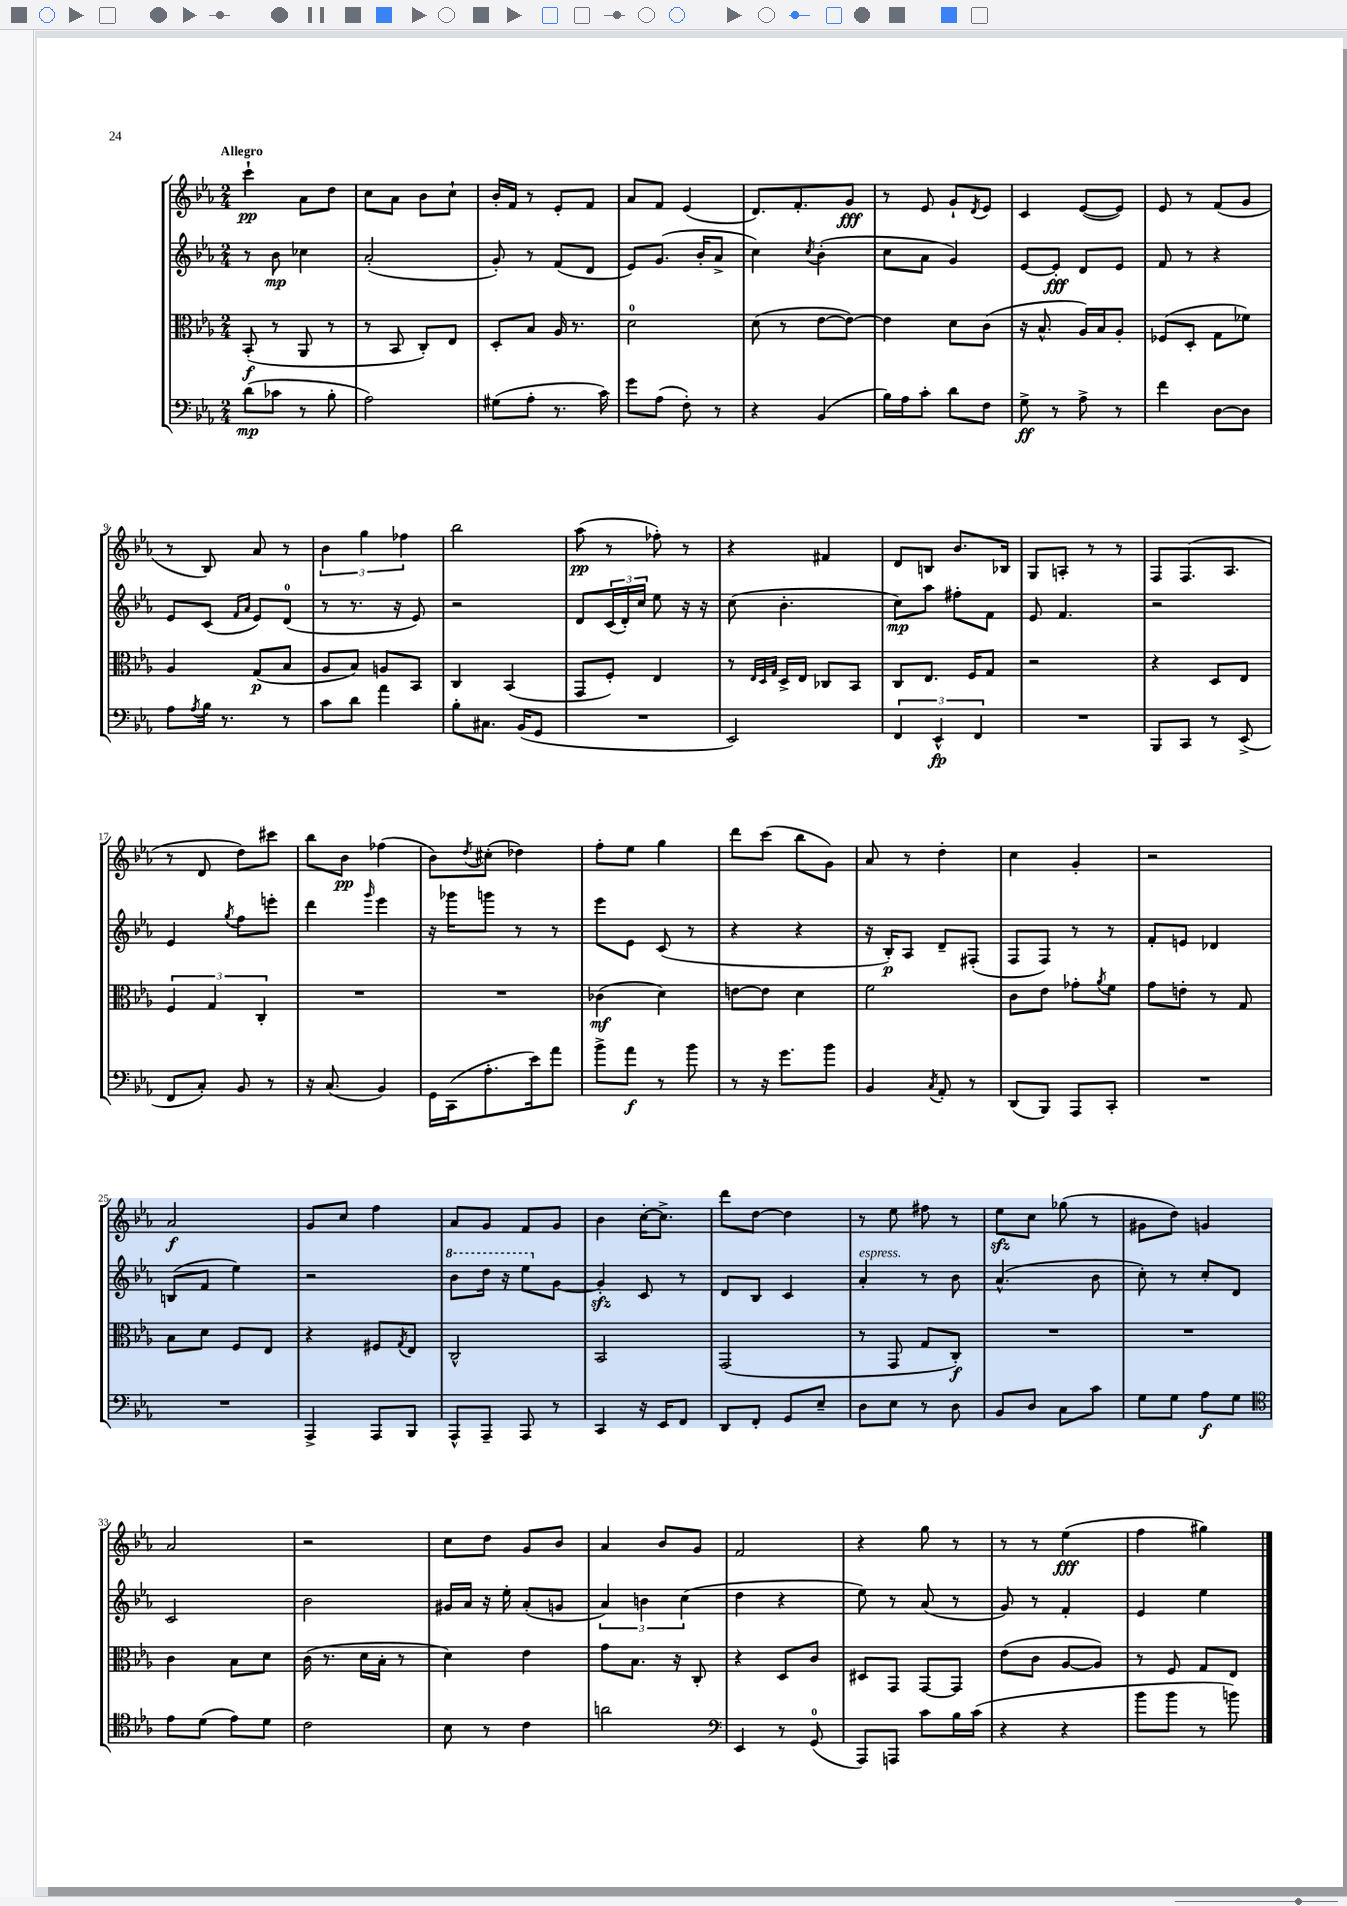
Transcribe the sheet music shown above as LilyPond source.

<<
\new StaffGroup <<
\new Staff = "s0" {
    \clef treble \key ees \major \numericTimeSignature \time 2/4 \tempo "Allegro"
    c'''4-!\pp aes'8 d''8 |
    c''8 aes'8 bes'8 c''8-! |
    bes'16-. f'16 r8 ees'8-. f'8 |
    aes'8 f'8 ees'4( |
    d'8.) f'8.-. g'8\fff |
    r8 ees'8 g'8-! \acciaccatura { d'8 } ees'8 |
    c'4 ees'8~( ees'8) |
    ees'8 r8 f'8( g'8 |
    r8 bes8) aes'8 r8 |
    \tuplet 3/2 { bes'4 g''4 fes''4 } |
    bes''2 |
    aes''8\pp( r8 fes''8-.) r8 |
    r4 fis'4 |
    d'8 b8 bes'8. bes16 |
    g8 a8-. r8 r8 |
    f8 f8.( aes8. |
    r8 d'8 d''8) cis'''8 |
    bes''8 bes'8\pp fes''4( |
    bes'8) \acciaccatura { d''8 } cis''8-.( des''4) |
    f''8-. ees''8 g''4 |
    d'''8 c'''8( bes''8 g'8) |
    aes'8 r8 d''4-. |
    c''4 g'4-. |
    r2 |
    aes'2\f |
    g'8 c''8 f''4 |
    aes'8 g'8 f'8 g'8 |
    bes'4 c''16~-. c''8.-> |
    d'''8 d''8~ d''4 |
    r8 ees''8 fis''8 r8 |
    ees''8\sfz c''8 ges''8( r8 |
    gis'8 d''8) g'4 |
    aes'2 |
    r2 |
    c''8 d''8 g'8 bes'8 |
    aes'4 bes'8 g'8 |
    f'2 |
    r4 g''8 r8 |
    r8 r8 ees''4\fff( |
    f''4 gis''4) \bar "|." |
}
\new Staff = "s1" {
    \clef treble \key ees \major \numericTimeSignature \time 2/4
    r8 bes'8\mp ces''4 |
    aes'2-.( |
    g'8-.) r8 f'8( d'8 |
    ees'8) g'8.( bes'16-. aes'8-> |
    c''4) \acciaccatura { c''8 } bes'4-.( |
    c''8 aes'8 g'4) |
    ees'8~ ees'8-.\fff d'8 ees'8 |
    f'8 r8 r4 |
    ees'8 c'8( \grace { f'16 aes'16 } ees'8) d'8-0( |
    r8 r8. r16 ees'8) |
    r2 |
    d'8 \tuplet 3/2 { c'16( d'16-.) c''16 } ees''8 r16 r16 |
    c''8( bes'4.-. |
    c''8\mp) aes''8 fis''8-. f'8 |
    ees'8 f'4. |
    r2 |
    ees'4 \acciaccatura { g''8 } f''8 e'''8-. |
    d'''4 \grace { g'''16 } ees'''4 |
    r16 ges'''16 g'''8 r8 r8 |
    ees'''8 ees'8 c'8( r8 |
    r4 r4 |
    r16 bes16-.\p) aes8 d'8-- fis8-.( |
    f8 f8) r8 r8 |
    f'8-. e'8 des'4 |
    b8( f'8 ees''4) |
    r2 |
    \ottava #1 bes''8 d'''16 r16 ees'''8 \ottava #0 g'8~ |
    g'4-.\sfz c'8 r8 |
    d'8 bes8 c'4 |
    aes'4-.^\markup { \italic "espress." } r8 bes'8 |
    aes'4.-^( bes'8 |
    c''8-.) r8 c''8-. d'8 |
    c'2 |
    bes'2 |
    gis'16 aes'16 r16 ees''16-. aes'8-.( g'8 |
    \tuplet 3/2 { aes'4) b'4 c''4( } |
    d''4 r4 |
    ees''8) r8 aes'8( r8 |
    g'8) r8 f'4-. |
    ees'4 ees''4 \bar "|." |
}
\new Staff = "s2" {
    \clef alto \key ees \major \numericTimeSignature \time 2/4
    bes,8-.\f( r8 aes,8 r8 |
    r8 bes,8 c8-.) ees8 |
    d8-. bes8 aes16 r8. |
    d'2-0 |
    d'8( r8 ees'8~ ees'8~) |
    ees'4 d'8 c'8( |
    r16 bes8.-^ aes16) bes16 aes8-. |
    fes8( d8-. g8 fes'8) |
    aes4 g8\p( bes8 |
    aes8 bes8) a8 bes,8 |
    c4 bes,4( |
    g,8 f8-.) ees4 |
    r8 \grace { ees32 d32 g32 } d16-> ees16 ces8 bes,8 |
    c8 ees8. f16 g8 |
    r2 |
    r4 d8 ees8 |
    \tuplet 3/2 { f4 g4 c4-. } |
    R2 |
    R2 |
    ces'4\mf( d'4) |
    e'8~ e'8 d'4 |
    f'2 |
    c'8 ees'8 ges'8-. \acciaccatura { aes'8 } f'8 |
    g'8 e'8-. r8 g8 |
    bes8 d'8 f8 ees8 |
    r4 fis8 \acciaccatura { g8 } ees8 |
    c2-^ |
    bes,2 |
    g,2( |
    r8 g,8 g8 c8-.\f) |
    R2 |
    R2 |
    c'4 bes8 d'8 |
    c'16( r8. d'16 bes16-. r8 |
    d'4) ees'4 |
    g'8 bes8. r16 c8-. |
    r4 d8 c'8 |
    dis8 g,8 g,8~ g,8 |
    ees'8( c'8 aes8~ aes8) |
    r8 f8 g8 ees8 \bar "|." |
}
\new Staff = "s3" {
    \clef bass \key ees \major \numericTimeSignature \time 2/4
    d'8\mp( ces'8 r8 bes8-. |
    aes2) |
    gis8( aes8-. r8. c'16) |
    g'8 aes8( f8-.) r8 |
    r4 bes,4( |
    bes16) aes16 c'8-. d'8 f8 |
    g8->\ff r8 aes8-> r8 |
    f'4 d8~ d8 |
    aes8 \acciaccatura { aes8 } bes16 r8. r8 |
    c'8 d'8 aes'4 |
    bes8-. cis8. bes,16( g,8 |
    R2 |
    ees,2) |
    \tuplet 3/2 { f,4 ees,4-^\fp f,4 } |
    R2 |
    bes,,8 c,8 r8 ees,8->( |
    f,8 c8-.) bes,8 r8 |
    r16 c8.( bes,4) |
    g,16 c,16( aes8.-. ees'16) aes'8 |
    bes'8-> aes'8\f r8 bes'8 |
    r8 r16 g'8. bes'8 |
    bes,4 \acciaccatura { c8 } aes,8-. r8 |
    d,8( bes,,8) aes,,8 c,8-. |
    R2 |
    R2 |
    aes,,4-> aes,,8 bes,,8 |
    aes,,8-^ aes,,8-- aes,,8 r8 |
    c,4 r16 ees,16 f,8 |
    d,8 f,8-. g,8 ees8-- |
    d8 ees8 r8 d8 |
    bes,8 d8 c8 c'8 |
    g8 g8 aes8\f g8 |
    \clef tenor ees'8 d'8( ees'8) d'8 |
    c'2 |
    bes8 r8 c'4 |
    a'2 |
    \clef bass ees,4 r8 g,8-0( |
    aes,,8) a,,8 c'8 bes16 c'16( |
    r4 r4 |
    bes'8 bes'8 r8 b'8) \bar "|." |
}
>>
>>
